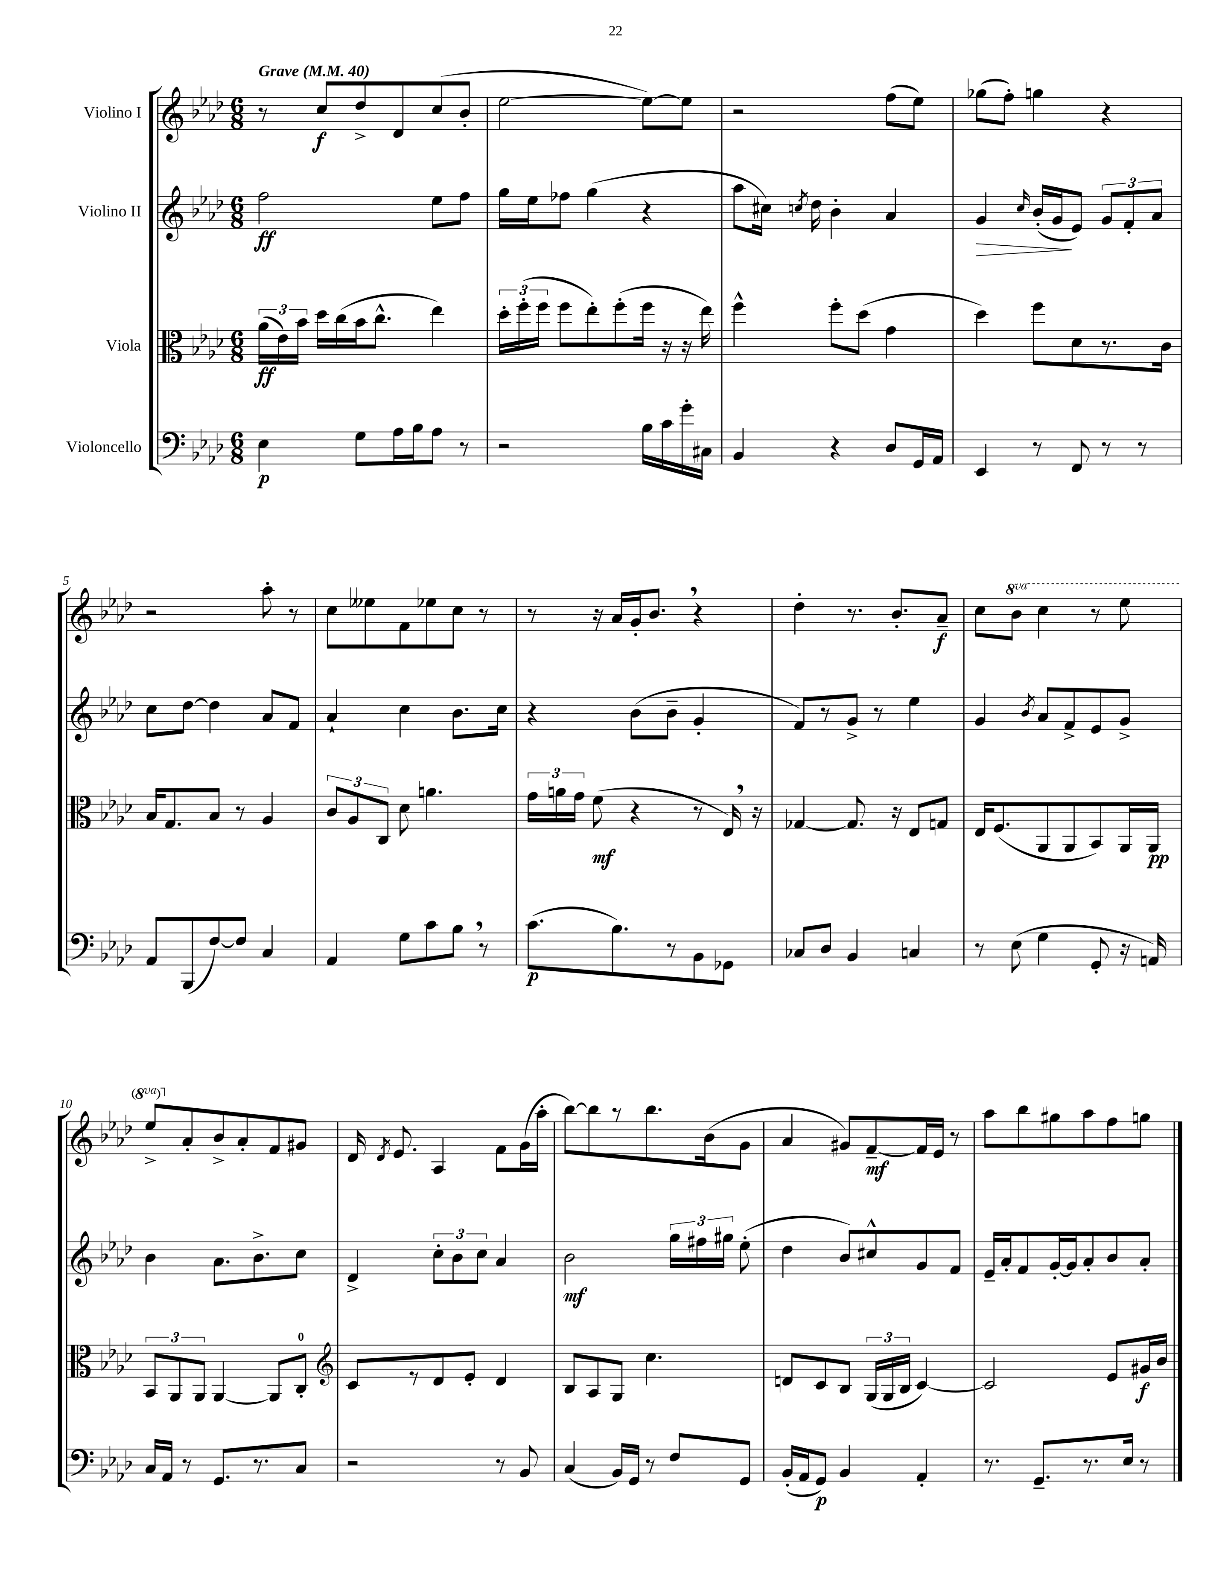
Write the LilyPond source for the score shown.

<<
\new StaffGroup <<
\new Staff = "s0" \with { instrumentName = "Violino I" } {
    \clef treble \key aes \major \numericTimeSignature \time 6/8 \set Staff.ottavationMarkups = #ottavation-simple-ordinals \tempo "Grave" 4 = 40
    \autoBeamOff r8 c''8[\f des''8-> des'8 c''8( bes'8]-. |
    ees''2~ ees''8[~) ees''8] |
    r2 f''8[( ees''8]) |
    ges''8[( f''8]-.) g''4 r4 |
    r2 aes''8-. r8 |
    c''8[ eeses''8 f'8 ees''8 c''8] r8 |
    r8 r16 aes'16[ g'16-. bes'8.] \breathe r4 |
    des''4-. r8. bes'8.[-. aes'8]--\f |
    c''8[ \ottava #1 bes''8] c'''4 r8 ees'''8 |
    ees'''8[-> \ottava #0 aes'8-. bes'8-> aes'8-. f'8 gis'8] |
    des'16 \acciaccatura { des'8 } ees'8. aes4 f'8[ g'16( aes''16]-. |
    bes''8[~) bes''8 r8 bes''8. bes'16( g'8] |
    aes'4 gis'8[) f'8~--\mf f'16 ees'16] r8 |
    aes''8[ bes''8 gis''8 aes''8 f''8 g''8] \bar "|." |
}
\new Staff = "s1" \with { instrumentName = "Violino II" } {
    \clef treble \key aes \major \numericTimeSignature \time 6/8
    \autoBeamOff f''2\ff ees''8[ f''8] |
    g''16[ ees''16 fes''8] g''4( r4 |
    aes''8[ cis''16]) \acciaccatura { c''8 } des''16 bes'4-. aes'4 |
    g'4\> \grace { c''16 } bes'16[-.( g'16\! ees'8]) \tuplet 3/2 { g'8[ f'8-. aes'8] } |
    c''8[ des''8]~ des''4 aes'8[ f'8] |
    aes'4-! c''4 bes'8.[ c''16] |
    r4 bes'8[( bes'8]-- g'4-. |
    f'8[) r8 g'8]-> r8 ees''4 |
    g'4 \acciaccatura { bes'8 } aes'8[ f'8-> ees'8 g'8]-> |
    bes'4 aes'8.[ bes'8.-> c''8] |
    des'4-> \tuplet 3/2 { c''8[-. bes'8 c''8] } aes'4 |
    bes'2\mf \tuplet 3/2 { g''16[ fis''16 gis''16] } ees''8-.( |
    des''4 bes'8[) cis''8-^ g'8 f'8] |
    ees'16[-- aes'16-. f'8 g'16~-. g'16 aes'8-. bes'8 aes'8]-. \bar "|." |
}
\new Staff = "s2" \with { instrumentName = "Viola" } {
    \clef alto \key aes \major \numericTimeSignature \time 6/8
    \autoBeamOff \tuplet 3/2 { aes'16[\ff( ees'16) bes'16] } des''16[ c''16( bes'16 c''8.]-^ ees''4) |
    \tuplet 3/2 { des''16[-. f''16-.( f''16] } f''8[ ees''8-.) f''8-.( f''16] r16 r16 ees''16) |
    f''4-^ f''8[-. des''8]( g'4 |
    des''4) f''8[ des'8 r8. c'16] |
    bes16[ g8. bes8] r8 aes4 |
    \tuplet 3/2 { c'8[ aes8 c8] } des'8 a'4. |
    \tuplet 3/2 { g'16[ a'16 g'16] } f'8\mf( r4 r8 ees16) \breathe r16 |
    ges4~ ges8. r16 ees8[ g8] |
    ees16[ f8.( aes,8 aes,8 bes,8) aes,16 aes,16]\pp |
    \tuplet 3/2 { bes,8[ aes,8 aes,8] } aes,4~ aes,8[ c8]-0-. |
    \clef treble c'8[ r8 des'8 ees'8]-. des'4 |
    bes8[ aes8 g8] c''4. |
    d'8[ c'8 bes8] \tuplet 3/2 { g16[( g16 bes16] } c'4~) |
    c'2 ees'8[ gis'16\f bes'16] \bar "|." |
}
\new Staff = "s3" \with { instrumentName = "Violoncello" } {
    \clef bass \key aes \major \numericTimeSignature \time 6/8
    \autoBeamOff ees4\p g8[ aes16 bes16 aes8] r8 |
    r2 bes16[ c'16 g'16-. cis16] |
    bes,4 r4 des8[ g,16 aes,16] |
    ees,4 r8 f,8 r8 r8 |
    aes,8[ bes,,8( f8~) f8] c4 |
    aes,4 g8[ c'8 bes8] \breathe r8 |
    c'8.[\p( bes8.) r8 bes,8 ges,8] |
    ces8[ des8] bes,4 c4 |
    r8 ees8( g4 g,8-. r16 a,16) |
    c16[ aes,16] r8 g,8.[ r8. c8] |
    r2 r8 bes,8 |
    c4( bes,16[) g,16] r8 f8[ g,8] |
    bes,16[-.( aes,16 g,8]\p) bes,4 aes,4-. |
    r8. g,8.[-- r8. ees16] r8 \bar "|." |
}
>>
>>
